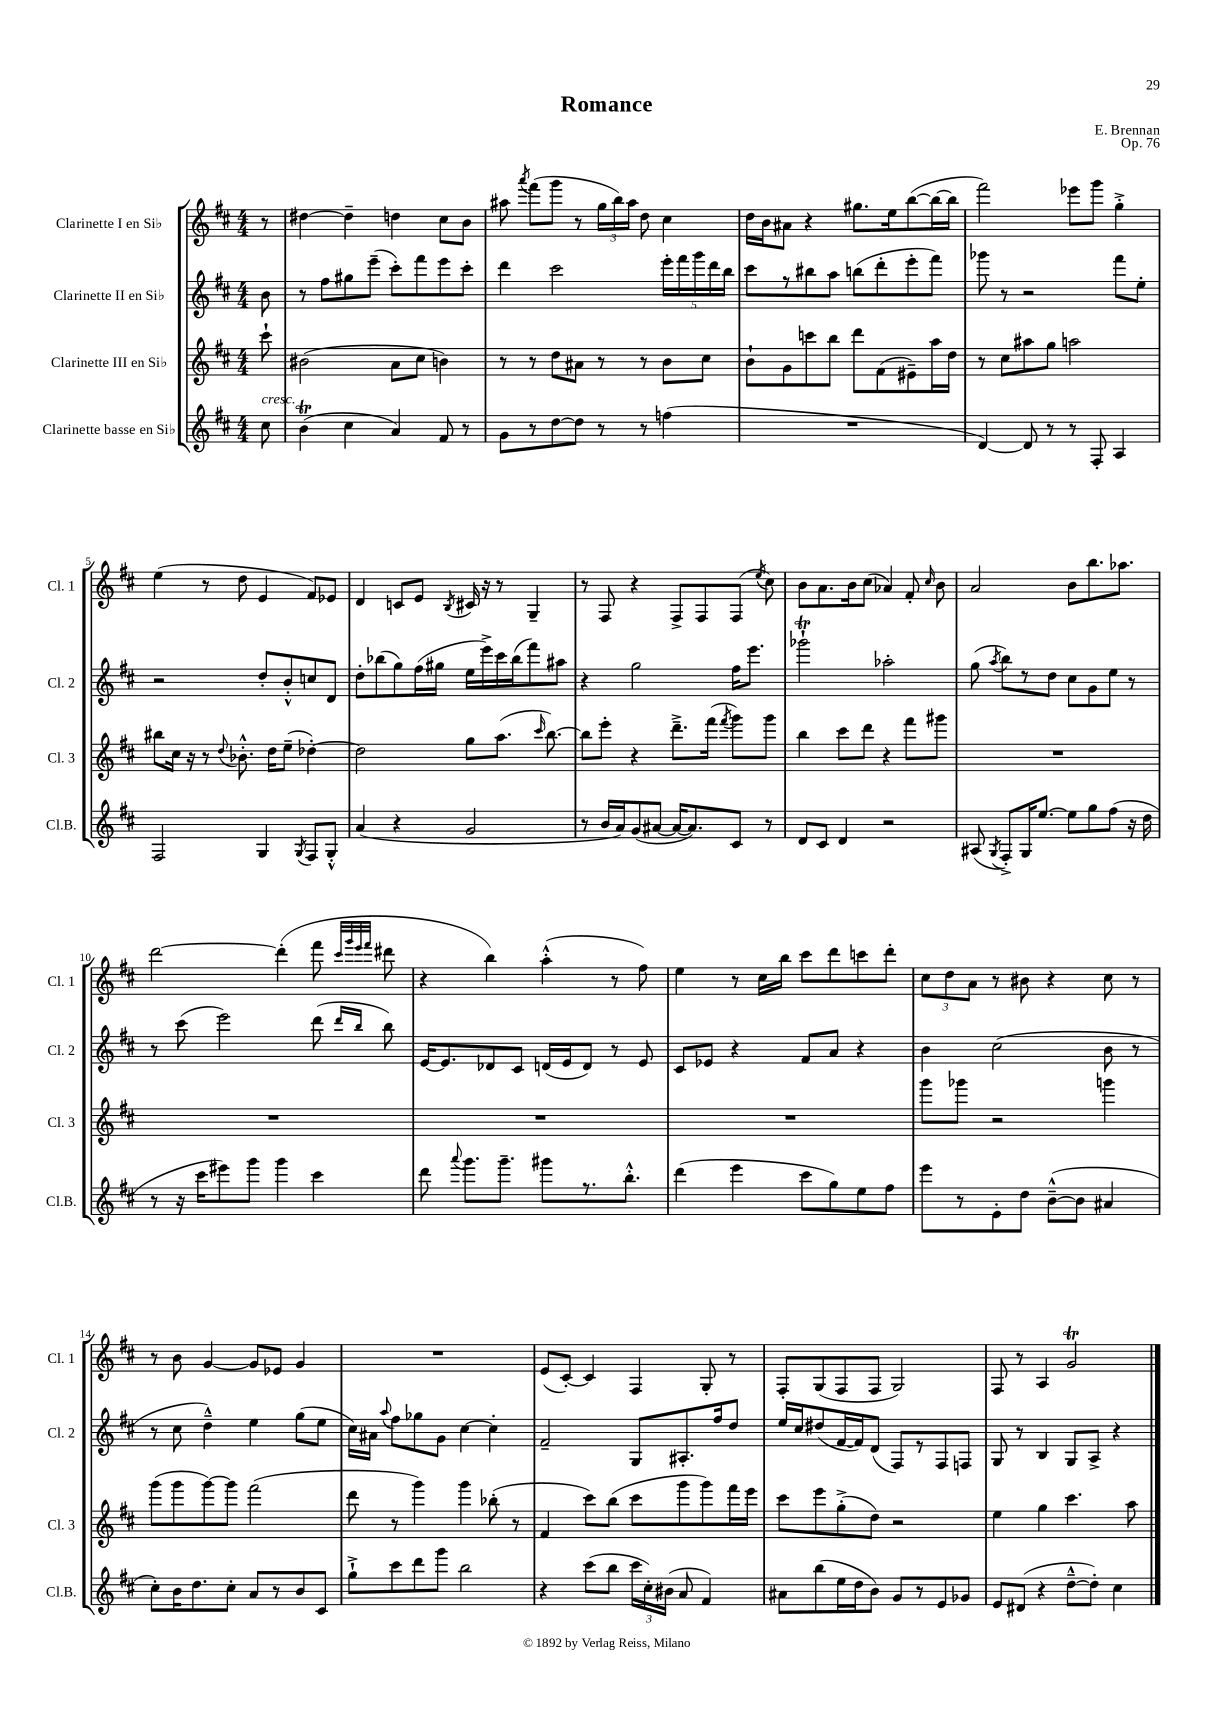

**kern	**kern	**kern	**kern
*part4	*part3	*part2	*part1
*staff4	*staff3	*staff2	*staff1
*I"Clarinette basse en Si♭	*I"Clarinette III en Si♭	*I"Clarinette II en Si♭	*I"Clarinette I en Si♭
*I'Cl.B.	*I'Cl. 3	*I'Cl. 2	*I'Cl. 1
*clefG2	*clefG2	*clefG2	*clefG2
*k[f#c#]	*k[f#c#]	*k[f#c#]	*k[f#c#]
*M4/4	*M4/4	*M4/4	*M4/4
=	=	=	=
!LO:TX:a:i:t=cresc.	!	!	!
8cc#\	8ccc#`\	8b\	8r
=1	=1	=1	=1
(4bT\	(2b#X\	8r	[4dd#X\
.	.	8ff#\L	.
4cc#\	.	8gg#X\	4dd#~\]
.	.	(8eee~\J	.
4a/)	8a\L	8ccc#'\L)	4ddn\
.	8cc#\J	8fff#\	.
8f#/	4bn\)	8eee\	8cc#\L
8r	.	8ccc#'\J	8b\J
=2	=2	=2	=2
8g\L	8r	4ddd\	8aa#X\
.	.	.	8qaaa/
8r	8r	.	(8fff#\L
[8dd\	8dd\L	2ccc#\	8ggg\J
8dd\J]	8a#X\J	.	8r
8r	8r	.	24gg\LL
.	.	.	24bb\)
.	.	.	24aa#\JJ
8r	8r	.	8dd\
(4ffn\	8b\L	20eee'\LL	4cc#\
.	.	20fff#\	.
.	.	20ggg\	.
.	8cc#\J	.	.
.	.	20ddd\	.
.	.	20bb\JJ	.
=3	=3	=3	=3
1r	8b`\L	8ccc#\L	16dd\LL
.	.	.	16b\J
.	8g\	8r	8a#X\J
.	8cccn\	8bb#X\	4r
.	8bb\J	8aa\J	.
.	8ddd\L	(8bbn\L	8.gg#X\L
.	(8f#\	8ddd'\	.
.	.	.	16ee\k
.	8e#X~\)	8eee'\	([8bb\
.	16aa\L	8fff#\J)	16bb\L_
.	16dd\JJ	.	16bb\JJ]
=4	=4	=4	=4
[4d/)	8r	8ggg-X\	2fff#\)
.	8cc#\L	8r	.
8d/]	8aa#X\	2r	.
8r	8gg\J	.	.
8r	2aan\	.	8eee-X\L
8F#'/	.	.	8ggg\J
4A/	.	8fff#\L	4gg'^\
.	.	8ee'\J	.
!!LO:LB:g=z
=5	=5	=5	=5
2F#/	8bb#X\L	2r	(4ee\
.	16cc#\Jk	.	.
.	16r	.	.
.	8r	.	8r
.	8qqdd/	.	.
.	8.b-X'^^\	.	8dd\
4G/	.	8dd'/L	4e/
.	16dd\KL	.	.
.	(8ee~\J	8b'^^/	.
8qG/	.	.	.
8F#/L	[4dd-X'\)	8ccn/	8f#/L)
8G'^^/J	.	8d/J	8e-X/J
=6	=6	=6	=6
(4a/	2dd-\]	8dd'\L	4d/
.	.	(8bb-X\	.
4r	.	8gg\)	8cn/L
.	.	(16ff#\L	8e/J
.	.	16gg#X\JJ	.
.	.	.	8qB/
2g/	8gg\L	16ee\LL	16c#X/
.	.	16eee^\)	16r
.	(8.aa\J	16ccc#\	8r
.	.	(16bb-\J	.
.	.	8fff#\)	4G~/
.	16qqccc#/	.	.
.	[8.bb\)	.	.
.	.	8aa#X\J	.
=7	=7	=7	=7
8r	8bb\L]	4r	8r
16b/LL	8eee'\J	.	8F#/
16a/J)	.	.	.
(8g/	4r	2gg\	4r
[8a#X/J	.	.	.
16a#/KL_	8.ddd~^\L	.	8F#^/L
8.a#/])	.	.	.
.	.	.	8F#/
.	(16fff#\Jk	.	.
.	8qfff#/	.	.
8c#/J	8ggg\L)	16ff#\KL	(8F#/J
.	.	8.eee\J	.
.	.	.	8qee/
8r	8ggg\J	.	8cc#\)
=8	=8	=8	=8
8d/L	4bb\	2ggg-XT`\	8b\L
8c#/J	.	.	8.a\
4d/	8ccc#\L	.	.
.	.	.	16b\k
.	8ddd\J	.	(8cc#\J
2r	4r	2aa-X'\	4a-X/)
.	8fff#\L	.	8f#'/
.	.	.	16qqcc#/
.	8ggg#X\J	.	8b\
=9	=9	=9	=9
(8A#X/	1r	(8gg\	2a/
8qG/	.	8qaa/	.
8F#'^/L)	.	8bb\L)	.
16G/K	.	8r	.
[8.ee/J	.	.	.
.	.	8dd\J	.
8ee\L]	.	8cc#\L	8b\L
8gg\	.	8g\	8.bb\
(8ff#\J	.	8ee\J	.
.	.	.	8.aa-X\J
16r	.	8r	.
16dd\	.	.	.
!!LO:LB:g=z
=10	=10	=10	=10
8r	1r	8r	[2ddd\
16r	.	(8ccc#\	.
16ccc#\KL	.	.	.
8eee#X\)	.	2eee\)	.
8ggg\J	.	.	.
4ggg\	.	.	(4ddd'\]
4ccc#\	.	(8ddd\	8fff#\
.	.	.	32qqccc#/LLL
.	.	.	32qqggg/
.	.	16qqddd/LL	32qqeee/
.	.	16qqbb/JJ	32qqfff#/JJJ
.	.	8bb\)	8ddd#X\
=11	=11	=11	=11
8ddd\	1r	[16e/KL	4r
.	.	8.e/]	.
8qqaaa/	.	.	.
8.ggg\L	.	.	.
.	.	8d-X/	4bb\)
8.ggg~\J	.	.	.
.	.	8c#/J	.
8ggg#X\L	.	(16dn/LL	(4aa'^^\
.	.	16e/J	.
8.r	.	8d/J)	.
.	.	8r	8r
8.bb'^^\J	.	.	.
.	.	8e/	8ff#\)
=12	=12	=12	=12
(4ddd\	1r	8c#/L	4ee\
.	.	8e-X/J	.
4eee\	.	4r	8r
.	.	.	16cc#\LL
.	.	.	16bb\JJ
8ccc#\L	.	8f#/L	8ccc#\L
8gg\)	.	8a/J	8ddd\
8ee\	.	4r	8cccn\
8ff#\J	.	.	8ddd'\J
=13	=13	=13	=13
8eee\L	8ggg\L	4b\	12cc#\L
.	.	.	12dd\
8r	8ggg-X\J	.	.
.	.	.	12a\J
8e'\	2r	(2cc#\	8r
8dd\J	.	.	8b#X\
([8b~^^\L	.	.	4r
8b\J]	.	.	.
4a#X/	4gggn\	8b\	8cc#\
.	.	8r	8r
!!LO:LB:g=z
=14	=14	=14	=14
8cc#'\L)	(8ggg\L	8r	8r
16b\K	8ggg\	8cc#\	8b\
8.dd\	.	.	.
.	[8ggg\)	4dd~^^\)	[4g/
8cc#'\J	8ggg\J]	.	.
8a/L	(2fff#\	4ee\	8g/L]
8r	.	.	8e-X/J
8b/	.	(8gg\L	4g/
8c#/J	.	8ee\J	.
=15	=15	=15	=15
8gg`^\L	8ddd\	16cc#\LL)	1r
.	.	16a#X\JJ	.
.	.	8qqaa/	.
8ccc#\	8r	8ff#\L	.
8ddd\	4ggg\)	8gg-X\	.
8ggg\J	.	8g\J	.
2bb\	4ggg\	[4cc#\	.
.	(8bb-X'\	4cc#'\]	.
.	8r	.	.
=16	=16	=16	=16
4r	4f#/	2f#~/	(8e/L
.	.	.	[8c#'/J)
(8ccc#\L	8ccc#\L)	.	4c#/]
8bb\J	(8bb\J	.	.
24ccc#\LL	8ccc#\L	8G/L	4F#/
24cc#'\)	.	.	.
(24b#X\JJ	.	.	.
8a/	8ggg\	8.A#X'/	.
4f#/)	8ggg\)	.	8G'/
.	.	16ff#/k	.
.	16fff#\L	8dd/J	8r
.	16eee\JJ	.	.
=17	=17	=17	=17
8a#X\L	8ccc#\L	16ee/LL	8F#'/L
.	.	16cc#/J	.
(8bb\	8eee\	(8dd#X/	(8G/
16ee\L	(8gg'^\	[16f#/L	8F#/
16dd\J	.	16f#/J])	.
8b\J)	8dd\J)	(8d/J	8F#/J
8g/L	2r	8F#/L)	2G/)
8r	.	8r	.
8e/	.	8F#/	.
8g-X/J	.	8Fn/J	.
=18	=18	=18	=18
8e/L	4ee\	8G/	8F#/
(8d#X/J	.	8r	8r
4r	4gg\	4B/	4A/
[8dd~^^\L	4.ccc#\	8G/L	2gT/
8dd'\J])	.	8A^/J	.
4cc#\	.	4r	.
.	8aa\	.	.
==	==	==	==
*-	*-	*-	*-
